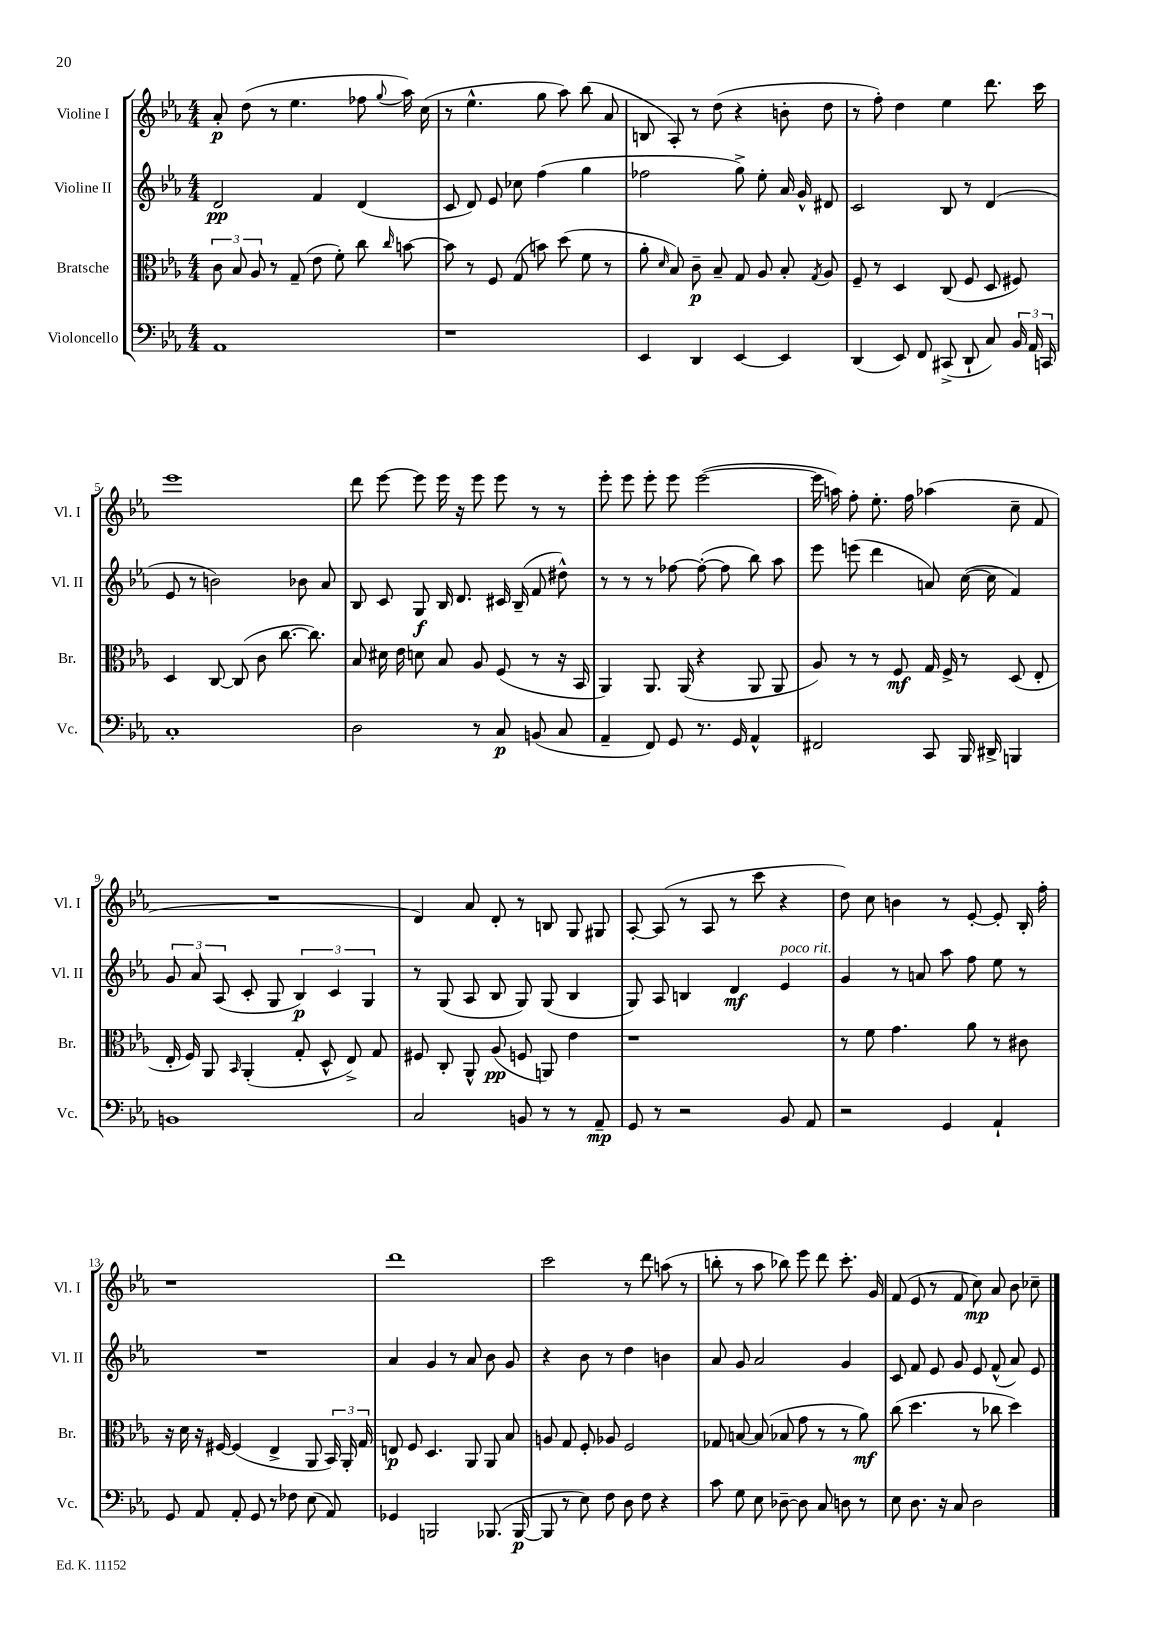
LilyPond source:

<<
\new StaffGroup <<
\new Staff = "s0" \with { instrumentName = "Violine I" shortInstrumentName = "Vl. I" } {
    \clef treble \key ees \major \numericTimeSignature \time 4/4
    \autoBeamOff aes'8-.\p d''8( r8 ees''4. fes''8 \appoggiatura { g''8 } aes''16) c''16( |
    r8 ees''4.-^ g''8 aes''8) bes''8( aes'8 |
    b8 aes8-.) r8 d''8( r4 b'8-. d''8 |
    r8 f''8-.) d''4 ees''4 d'''8. c'''16 |
    ees'''1 |
    d'''8 ees'''8~ ees'''8 ees'''16 r16 ees'''8 ees'''8 r8 r8 |
    ees'''8-. ees'''8 ees'''8-. ees'''8 ees'''2~( |
    ees'''16 a''16) f''8-. ees''8.-. f''16 aes''4( c''8-- f'8 |
    R1 |
    d'4) aes'8 d'8-. r8 b8 g8 gis8 |
    aes8~-. aes8( r8 aes8 r8 c'''8 r4 |
    d''8) c''8 b'4 r8 ees'8~-. ees'8-. bes16-. f''16-. |
    r1 |
    d'''1 |
    c'''2 r8 d'''8 a''8( r8 |
    b''8-. r8 aes''8 bes''8) ees'''8 d'''8 c'''8.-. g'16 |
    f'8( ees'8 r8 f'8 c''8\mp) aes'8 bes'8 ces''8-- \bar "|." |
}
\new Staff = "s1" \with { instrumentName = "Violine II" shortInstrumentName = "Vl. II" } {
    \clef treble \key ees \major \numericTimeSignature \time 4/4
    \autoBeamOff d'2\pp f'4 d'4( |
    c'8 d'8) ees'8 ces''8 f''4( g''4 |
    fes''2 g''8->) ees''8-. aes'16 g'16-^ dis'8 |
    c'2 bes8 r8 d'4( |
    ees'8 r8 b'2) bes'8 aes'8 |
    bes8 c'8 g8\f bes16 d'8. cis'16 bes16--( f'8 dis''8-^) |
    r8 r8 r8 fes''8~ fes''8~-.( fes''8 bes''8) aes''8 |
    ees'''8 e'''8( d'''4 a'8) c''16~( c''16 f'4) |
    \tuplet 3/2 { g'8 aes'8 aes8( } c'8-. g8 \tuplet 3/2 { bes4\p) c'4 g4 } |
    r8 g8( aes8 bes8 g8) g8( bes4 |
    g8) aes8 b4 d'4\mf ees'4^\markup { \italic "poco rit." } |
    g'4 r8 a'8 aes''8 f''8 ees''8 r8 |
    R1 |
    aes'4 g'4 r8 aes'8 bes'8 g'8 |
    r4 bes'8 r8 d''4 b'4 |
    aes'8 g'8 aes'2 g'4 |
    c'8 f'8 ees'8 g'8 ees'8 f'8-^( aes'8) ees'8 \bar "|." |
}
\new Staff = "s2" \with { instrumentName = "Bratsche" shortInstrumentName = "Br." } {
    \clef alto \key ees \major \numericTimeSignature \time 4/4
    \autoBeamOff \tuplet 3/2 { c'8 bes8 aes8 } r8 g8--( ees'8 f'8-.) c''8 \grace { c''16 } b'8~ |
    b'8 r8 f8 g8( b'8) d''8( f'8 r8 |
    aes'8-. \grace { d'16 } bes8) c'8--\p bes8-- g8 aes8 bes8-. \acciaccatura { g8 } aes8 |
    f8-- r8 d4 c8( f8 d8 fis8) |
    d4 c8~ c8( c'8 c''8.~ c''8.) |
    bes8 dis'16 ees'16 d'8 bes8 aes8 f8( r8 r16 bes,16 |
    aes,4) aes,8. aes,16( r4 aes,8 aes,8 |
    aes8) r8 r8 f8\mf g16 f16-> r8 d8( ees8-. |
    ees16-. f16) aes,8 \grace { bes,16 } aes,4-.( g8-. d8-^ ees8->) g8 |
    fis8 c8-. aes,8-^ aes8\pp( f8 a,8) ees'4 |
    r1 |
    r8 f'8 g'4. aes'8 r8 cis'8 |
    r16 d'16 r16 fis16~ fis4( ees4-> aes,8 \tuplet 3/2 { bes,16) aes,16-. g16 } |
    e8\p f8 d4. aes,8 aes,8 bes8 |
    a8 g8 f8-. aes8 f2 |
    ges8 b8~ b8( bes8 g'8 r8 r8 aes'8\mf) |
    c''8( d''4. r8 ces''8 d''4) \bar "|." |
}
\new Staff = "s3" \with { instrumentName = "Violoncello" shortInstrumentName = "Vc." } {
    \clef bass \key ees \major \numericTimeSignature \time 4/4
    \autoBeamOff aes,1 |
    r1 |
    ees,4 d,4 ees,4~ ees,4 |
    d,4( ees,8) f,8 cis,8->( d,8-! c8) \tuplet 3/2 { bes,16 aes,16 c,16 } |
    c1-. |
    d2 r8 c8\p b,8( c8 |
    aes,4-- f,8) g,8 r8. g,16 aes,4-^ |
    fis,2 c,8 bes,,16 dis,16-> b,,4 |
    b,1 |
    c2 b,8 r8 r8 aes,8--\mp |
    g,8 r8 r2 bes,8 aes,8 |
    r2 g,4 aes,4-! |
    g,8 aes,8 aes,8-. g,8 r8 fes8 ees8( aes,8) |
    ges,4 b,,2 bes,,8.( bes,,16~\p |
    bes,,8 r8 ees8) f8 d8 f8 r4 |
    c'8 g8 ees8 des8~-- des8 c8 d8 r8 |
    ees8 d8. r16 c8 d2 \bar "|." |
}
>>
>>
